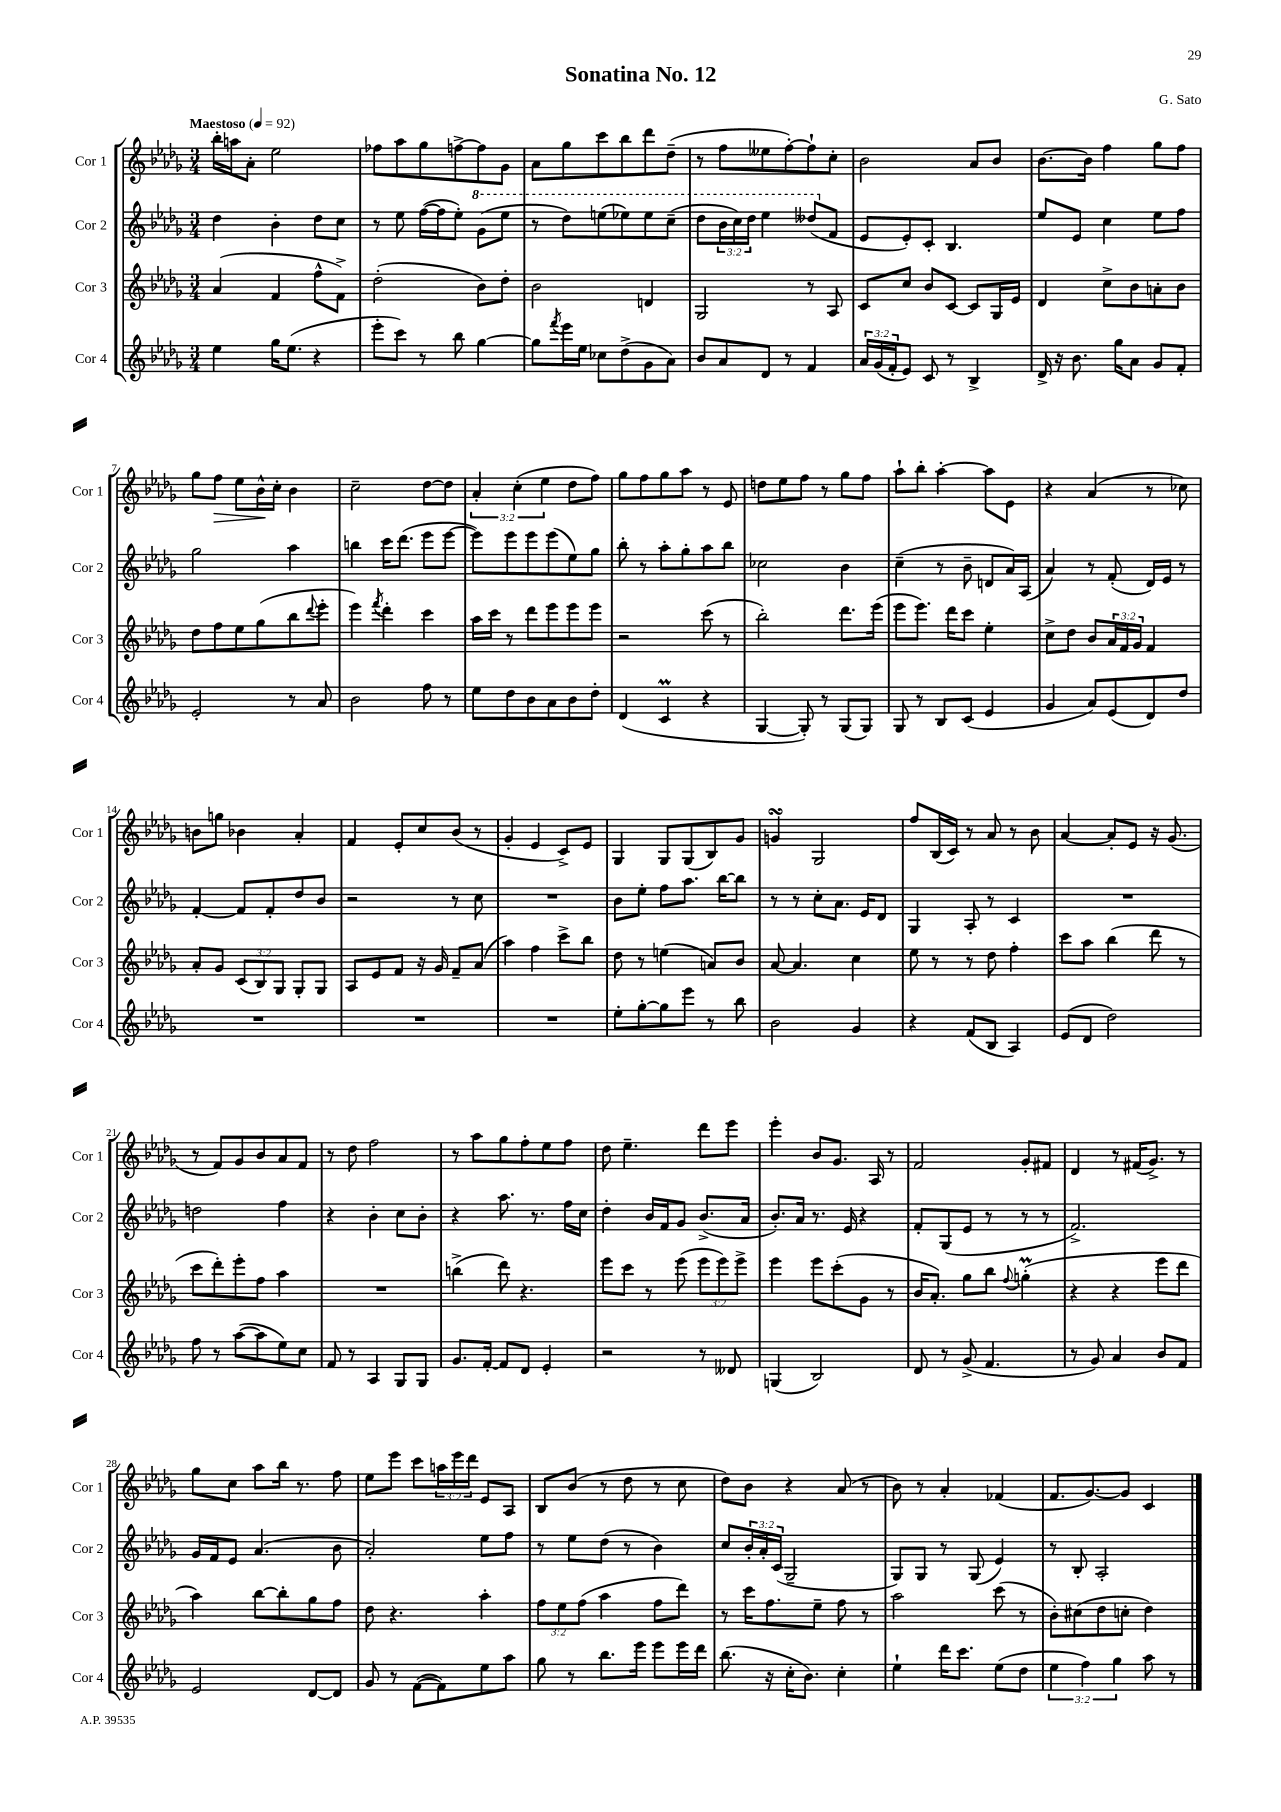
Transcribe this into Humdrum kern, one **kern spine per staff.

**kern	**kern	**kern	**kern
*staff4	*staff3	*staff2	*staff1
*clefG2	*clefG2	*clefG2	*clefG2
*k[b-e-a-d-g-]	*k[b-e-a-d-g-]	*k[b-e-a-d-g-]	*k[b-e-a-d-g-]
*M3/4	*M3/4	*M3/4	*M3/4
*MM92	*MM92	*MM92	*MM92
4ee-\	(4a-/	4dd-\	16bb-'\LL
.	.	.	16aa\J
.	.	.	8a-'\J
16gg-\LK	4f/	4b-'\	2ee-\
(8.ee-\J	.	.	.
4r	8ff^^\L	8dd-\L	.
.	8f^\J)	8cc\J	.
=	=	=	=
8eee-'\L	(2dd-'\	8r	8ff-\L
8ccc\J)	.	8ee-\	8aa-\
8r	.	([16ff\LL	8gg-\
.	.	16ff\]J	.
8bb-\	.	8ee-'\J)	[8ff^\
[4gg-\	8b-\L)	(8gg-\L	8ff\]
.	8dd-'\J	8eee-\J	8g-\J
=	=	=	=
8gg-\]L	2b-\	8r	8a-\L
8qfff/	.	.	.
16eee-\L	.	8ddd-\L)	8gg-\
16ee-\JJ	.	.	.
8cc-\L	.	(8eee\	8ccc\
(8dd-^\	.	8eee-\)	8bb-\
8g-\	4d/	8eee-\	8ddd-\
8a-\J)	.	(8ccc~\J	(8dd-~\J
=	=	=	=
8b-/L	2G-/	8ddd-\L	8r
8a-/	.	24bb-\L	8ff\L
.	.	24ccc\)	.
.	.	24ddd-\JJ	.
8d-/J	.	4eee-\	8ee--\
8r	.	.	[8ff'\)
4f/	8r	(8ddd--/L	8ff`\]
.	8A-/	8f/J	8cc'\J
=	=	=	=
24a-/LL	8c/L	8e-/L	2b-\
(24g-/	.	.	.
24f'/J	.	.	.
8e-/J)	8cc/J	8e-'/)	.
8c/	8b-/L	8c'/J	.
8r	[8c/J	4.B-/	.
4B-^/	8c/]L	.	8a-/L
.	16G-/L	.	8b-/J
.	16e-/JJ	.	.
=	=	=	=
16d-^/	4d-/	8ee-/L	[8.b-\L
16r	.	.	.
8.b-\	.	8e-/J	.
.	.	.	16b-\]Jk
.	8cc^\L	4cc\	4ff\
16gg-\LK	.	.	.
8a-\J	8b-\	.	.
8g-/L	8a'\	8ee-\L	8gg-\L
8f'/J	8b-\J	8ff\J	8ff\J
=	=	=	=
2e-'/	8dd-\L	2gg-\	8gg-\L
.	8ff\	.	8ff\J
.	8ee-\	.	8ee-\L
.	(8gg-\	.	16b-^^\L
.	.	.	16cc'\JJ
8r	8bb-\	4aa-\	4b-\
.	8qqddd-/	.	.
8a-/	8eee-'\J	.	.
=	=	=	=
2b-\	4eee-\)	4bb\	2cc~\
.	8qfff/	.	.
.	4ddd-'\	16ccc\LK	.
.	.	(8.ddd-\J	.
8ff\	4ccc\	8eee-\L	[8dd-\L
8r	.	[8eee-\J	8dd-\]J
=	=	=	=
8ee-\L	16aa-\LL	8eee-\]L)	6a-'/
.	16ccc\JJ	.	.
8dd-\	8r	8eee-\	.
.	.	.	(6cc'\
8b-\	8ddd-\L	8eee-\	.
.	.	.	6ee-\
8a-\	8eee-\	(8eee-\	.
8b-\	8eee-\	8ee-\)	8dd-\L
8dd-'\J	8eee-\J	8gg-\J	8ff\J)
=	=	=	=
(4d-/	2r	8bb-'\	8gg-\L
.	.	8r	8ff\
4c/	.	8aa-'\L	8gg-\
.	.	8gg-'\	8aa-\J
4r	(8ccc\	8aa-\	8r
.	8r	8bb-\J	8e-/
=	=	=	=
[4G-/	2bb-'\)	2cc-\	8dd\L
.	.	.	8ee-\
8G-'/])	.	.	8ff\J
8r	.	.	8r
(8G-/L	8.ddd-\L	4b-\	8gg-\L
8G-/J)	.	.	8ff\J
.	(16eee-\Jk	.	.
=	=	=	=
8G-/	8eee-\L	(4cc~\	8aa-`\L
8r	8.eee-\J)	.	8bb-'\J
8B-/L	.	8r	[4aa-'\
.	16ddd-\LK	.	.
(8c/J	8ccc\J	8b-~\	.
4e-/	4ee-'\	8d/L	8aa-\]L
.	.	16a-/L)	8e-\J
.	.	(16A-/JJ	.
=	=	=	=
4g-/	8cc^\L	4a-/)	4r
.	8dd-\J	.	.
8a-/L)	8b-/L	8r	(4a-/
(8e-/	24a-/L	(8f'/	.
.	24f/	.	.
.	24g-/JJ	.	.
8d-/)	4f/	16d-/LL)	8r
.	.	16e-/JJ	.
8dd-/J	.	8r	8cc-\)
=	=	=	=
2.r	8a-'/L	[4f'/	8b\L
.	8g-/J	.	8gg\J
.	(12c/L	8f/]L	4b-\
.	12B-/)	.	.
.	.	8f'/	.
.	12G-/J	.	.
.	8G-'/L	8dd-/	4a-'/
.	8G-/J	8b-/J	.
=	=	=	=
2.r	8A-/L	2r	4f/
.	8e-/	.	.
.	8f/J	.	8e-'/L
.	16r	.	8cc/
.	16g-/	.	.
.	8f~/L	8r	(8b-/J
.	(8a-/J	8cc\	8r
=	=	=	=
2.r	4aa-\)	2.r	4g-'/
.	4ff\	.	4e-/
.	8ccc^\L	.	8c^/L)
.	8bb-\J	.	8e-/J
=	=	=	=
8ee-'\L	8dd-\	8b-\L	4G-/
[8gg-'\	8r	8ee-'\J	.
8gg-\]	(4ee\	8ff\L	8G-/L
8eee-\J	.	8.aa-\J	(8G-/
8r	8a/L)	.	8B-/)
.	.	[16bb-\LK	.
8bb-\	8b-/J	8bb-\]J	8g-/J
=	=	=	=
2b-\	[8a-/	8r	4g/
.	4.a-/]	8r	.
.	.	8cc'\L	2G-/
.	.	8.a-\J	.
4g-/	4cc\	.	.
.	.	16e-/LK	.
.	.	8d-/J	.
=	=	=	=
4r	8ee-\	4G-/	8ff/L
.	8r	.	(16B-/L
.	.	.	16c/JJ)
(8f/L	8r	8A-'/	8r
8B-/J	8dd-\	8r	8a-/
4A-/)	4ff'\	4c/	8r
.	.	.	8b-\
=	=	=	=
(8e-/L	8ccc\L	2.r	[4a-/
8d-/J	8aa-\J	.	.
2dd-\)	(4bb-\	.	8a-'/]L
.	.	.	8e-/J
.	8ddd-\	.	16r
.	.	.	(8.g-/
.	8r	.	.
=	=	=	=
8ff\	8ccc\L	2dd\	8r
8r	8ddd-'\)	.	8f/L)
([8aa-\L	8eee-'\	.	8g-/
8aa-\]	8ff\J	.	8b-/
8ee-\)	4aa-\	4ff\	8a-/
8cc\J	.	.	8f/J
=	=	=	=
8f/	2.r	4r	8r
8r	.	.	8dd-\
4A-/	.	4b-'\	2ff\
8G-/L	.	8cc\L	.
8G-/J	.	8b-'\J	.
=	=	=	=
8.g-/L	(4bb^\	4r	8r
.	.	.	8aa-\L
[16f'/Jk	.	.	.
8f/]L	8ddd-\)	8.aa-\	8gg-\
8d-/J	4.r	.	8ff'\
.	.	8.r	.
4e-'/	.	.	8ee-\
.	.	16ff\LL	8ff\J
.	.	16cc\JJ	.
=	=	=	=
2r	8eee-\L	4dd-'\	8dd-\
.	8ccc\J	.	4.ee-~\
.	8r	16b-/LL	.
.	.	16f/J	.
.	(8eee-\	8g-/J	.
8r	12eee-\L	(8.b-^/L	8ddd-\L
.	12eee-\)	.	.
8d--/	.	.	8eee-\J
.	12eee-^\J	.	.
.	.	16a-/Jk	.
=	=	=	=
(4G/	4eee-\	8.b-'/L)	4eee-'\
.	.	16a-/Jk	.
2B-/)	8eee-\L	8.r	8b-/L
.	(8ccc'\	.	8.g-/J
.	.	16e-/	.
.	8g-\J	4r	.
.	.	.	16A-/
.	8r	.	8r
=	=	=	=
8d-/	16b-/LK	8f'/L	2f/
.	8.a-'/J)	.	.
8r	.	(8G-/	.
(8g-^/	8gg-\L	8e-/J	.
4.f/	8bb-\J	8r	.
.	8qqff/	.	.
.	(4gg'\	8r	8g-'/L
.	.	8r	8f#/J
=	=	=	=
8r	4r	2.f^/)	4d-/
8g-/)	.	.	.
4a-/	4r	.	8r
.	.	.	(16f#/LK
.	.	.	8.g-^/J)
8b-/L	8eee-\L	.	.
8f/J	8ddd-\J	.	8r
=	=	=	=
2e-/	4aa-\)	16g-/LL	8gg-\L
.	.	16f/J	.
.	.	8e-/J	8cc\J
.	[8bb-\L	(4.a-/	8aa-\L
.	8bb-'\]	.	16bb-\Jk
.	.	.	8.r
[8d-/L	8gg-\	.	.
8d-/]J	8ff\J	8b-\	8ff\
=	=	=	=
8g-/	8dd-\	2a-'/)	8ee-\L
8r	4.r	.	8eee-\J
([8f\L	.	.	8ccc\L
8f\])	.	.	24aa\L
.	.	.	24eee-\
.	.	.	24ddd-\JJ
8ee-\	4aa-'\	8ee-\L	8e-/L
8aa-\J	.	8ff\J	8A-/J
=	=	=	=
8gg-\	12ff\L	8r	8B-/L
.	12ee-\	.	.
8r	.	8ee-\L	(8b-/J
.	(12ff\J	.	.
8.bb-\L	4aa-\	(8dd-\J	8r
.	.	8r	8dd-\
16eee-\Jk	.	.	.
8eee-\L	8ff\L	4b-\)	8r
16eee-\L	8ddd-\J)	.	8cc\
16ddd-\JJ	.	.	.
=	=	=	=
(8.bb-\	8r	8cc/L	8dd-\L)
.	16ccc\LK	24b-'/L	8b-\J
.	.	24a-'/	.
16r	8.ff\	.	.
.	.	(24c/JJ	.
16cc'\LK	.	2G-~/	4r
8.b-\J)	.	.	.
.	8ee-~\J	.	.
4cc'\	8ff\	.	(8a-/
.	8r	.	8r
=	=	=	=
4ee-`\	2aa-\	8G-/L)	8b-\)
.	.	8G-/J	8r
16ddd-\LK	.	8r	4a-'/
8.ccc\J	.	.	.
.	.	(8G-/	.
(8ee-\L	(8ccc\	4e-/)	(4f-/
8dd-\J	8r	.	.
=	=	=	=
6ee-\	8b-'\L)	8r	8.f/L
.	(8cc#\	8B-'/	.
6ff\)	.	.	.
.	.	.	[8.g-/)
.	8dd-\	2A-'/	.
6gg-\	.	.	.
.	8cc'\J	.	8g-/]J
8aa-\	4dd-\)	.	4c/
8r	.	.	.
==	==	==	==
*-	*-	*-	*-
